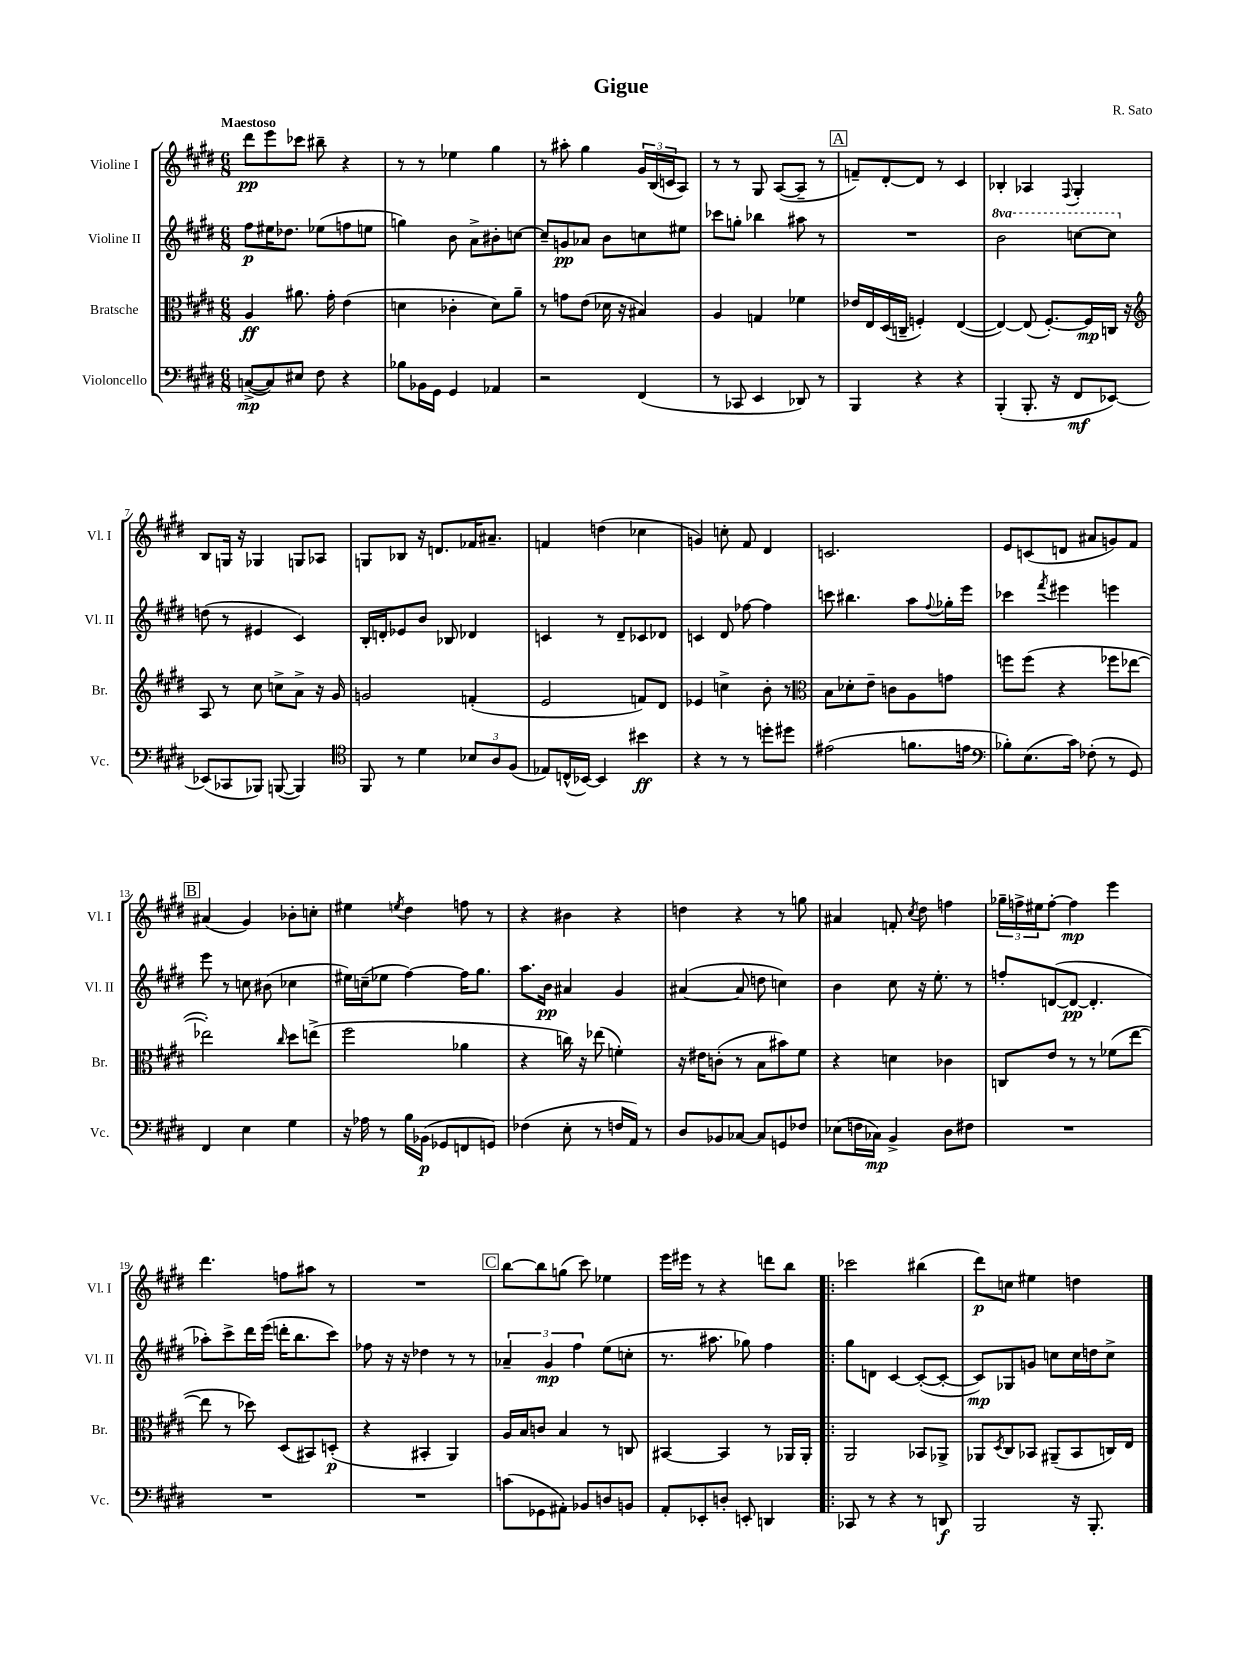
\header { title = "Gigue" composer = "R. Sato" }
<<
\new StaffGroup <<
\new Staff = "s0" \with { instrumentName = "Violine I" shortInstrumentName = "Vl. I" } {
    \clef treble \key e \major \numericTimeSignature \time 6/8 \tempo "Maestoso"
    dis'''8\pp e'''8 ces'''8 bis''8-- r4 |
    r8 r8 ees''4 gis''4 |
    r8 ais''8-. gis''4 \tuplet 3/2 { gis'16 b16( c'16 } a8) |
    r8 r8 gis8 a8~( a8-- r8 |
    \mark \markup { \box "A" } f'8--) dis'8~-. dis'8 r8 cis'4 |
    bes4-. aes4 \appoggiatura { fis8 } gis4-. |
    b8 g16 r16 ges4 g8 aes8 |
    g8 bes8 r16 d'8. fes'16 ais'8.-- |
    f'4 d''4( ces''4 |
    g'4) c''8-. fis'8 dis'4 |
    c'2. |
    e'8 c'8( d'8 ais'8 g'8) fis'8 |
    \mark \markup { \box "B" } ais'4( gis'4) bes'8-. c''8-. |
    eis''4 \acciaccatura { e''8 } dis''4 f''8 r8 |
    r4 bis'4 r4 |
    d''4 r4 r8 g''8 |
    ais'4 f'8-. \acciaccatura { cis''8 } dis''8 f''4 |
    \tuplet 3/2 { ges''16-- f''16-> eis''16 } f''8~-. f''4\mp e'''4 |
    dis'''4. f''8 ais''8 r8 |
    R2. |
    \mark \markup { \box "C" } b''8~ b''8 g''8( cis'''8) ees''4 |
    e'''16 eis'''16 r8 r4 d'''8 b''8 |
    \bar ".|:" ces'''2 bis''4( |
    dis'''8\p) c''8 eis''4 d''4 \bar "|." |
}
\new Staff = "s1" \with { instrumentName = "Violine II" shortInstrumentName = "Vl. II" } {
    \clef treble \key e \major \numericTimeSignature \time 6/8 \set Staff.ottavationMarkups = #ottavation-simple-ordinals
    fis''8\p eis''16 des''8. ees''8( f''8 e''8 |
    g''4) b'8 a'8-> bis'8-. c''8~ |
    c''8-- g'8\pp aes'8 b'8 c''8 eis''8 |
    ces'''8 g''8-. bes''4 ais''8 r8 |
    \mark \markup { \box "A" } R2. |
    \ottava #1 b''2 c'''8~ c'''8 \ottava #0 |
    d''8( r8 eis'4 cis'4) |
    b16-. d'16-. ees'8 b'8 bes8 des'4 |
    c'4 r8 dis'8-- ces'8 des'8 |
    c'4 dis'8 fes''8~ fes''4 |
    c'''8 bis''4. a''8 \appoggiatura { fis''8 } ges''16-. e'''16 |
    ces'''4 \acciaccatura { fis'''8 } eis'''4 e'''4 |
    \mark \markup { \box "B" } e'''8 r8 c''8 bis'8( ces''4 |
    eis''16) c''16--( ees''8 fis''4~) fis''16 gis''8. |
    a''8. b'16\pp ais'4 gis'4 |
    ais'4~( ais'8 d''8 c''4) |
    b'4 cis''8 r16 e''8.-. r8 |
    f''8-. d'8~( d'8~\pp d'4.-. |
    aes''8-.) cis'''8-> dis'''16 e'''16( d'''16-. b''8. cis'''8) |
    fes''8 r16 r16 des''4 r8 r8 |
    \mark \markup { \box "C" } \tuplet 3/2 { aes'4-- gis'4\mp fis''4 } e''8( c''8-. |
    r8. ais''8. ges''8) fis''4 |
    \bar ".|:" gis''8 d'8 cis'4~ cis'8~-.( cis'8~-. |
    cis'8\mp) ges8 g'8 c''8 c''16 d''16 c''8-> \bar "|." |
}
\new Staff = "s2" \with { instrumentName = "Bratsche" shortInstrumentName = "Br." } {
    \clef alto \key e \major \numericTimeSignature \time 6/8
    a4\ff ais'8. gis'16-. e'4( |
    d'4 ces'4-. d'8) a'8-- |
    r8 g'8 e'8( des'16 r16 bis4) |
    a4 g4 fes'4 |
    \mark \markup { \box "A" } ees'16 e16 dis16( c16-- f4-.) e4~( |
    e4~) e8( fis8.~-.) fis16\mp c16 r16 |
    \clef treble a8 r8 cis''8 c''8-> a'8-> r16 gis'16 |
    g'2 f'4-.( |
    e'2 f'8) dis'8 |
    ees'4 c''4-> b'8-. r8 |
    \clef alto b8 des'8-. e'8-- c'8 a8 g'8 |
    f''8 f''8( r4 fes''8 ees''8~ |
    \mark \markup { \box "B" } ees''2-.) \grace { cis''16 } dis''8 e''8->( |
    fis''2 aes'4 |
    r4 c''16) r16 ees''8( f'4-.) |
    r16 eis'16 c'8-.( r8 b8 bis'8) fis'8 |
    r4 d'4 ces'4 |
    c8 e'8 r8 r8 fes'8( e''8~ |
    e''8 r8 des''8) dis8( bis,8) d8-.\p( |
    r4 bis,4-. a,4) |
    \mark \markup { \box "C" } a16 b16 c'8 b4 r8 c8 |
    bis,4~ bis,4 r8 aes,16 aes,16-. |
    \bar ".|:" a,2 bes,8 aes,8-> |
    aes,8 \acciaccatura { dis8 } cis8 bes,8 ais,8--( bes,8 c16) e16 \bar "|." |
}
\new Staff = "s3" \with { instrumentName = "Violoncello" shortInstrumentName = "Vc." } {
    \clef bass \key e \major \numericTimeSignature \time 6/8
    c8~->\mp( c8) eis8 fis8 r4 |
    bes8 bes,16 gis,16 gis,4 aes,4 |
    r2 fis,4( |
    r8 ces,8 e,4 des,8) r8 |
    \mark \markup { \box "A" } b,,4 r4 r4 |
    b,,4-.( b,,8.-. r16 fis,8\mf ees,8~) |
    ees,8( ces,8 bes,,8) b,,8~( b,,4) |
    \clef tenor fis,8 r8 dis'4 \tuplet 3/2 { bes8 a8 fis8( } |
    ees8) c16-^( bes,16~) bes,4 bis'4\ff |
    r4 r8 r8 d''8-. dis''8 |
    eis'2( f'8. e'16 |
    \clef bass bes8-.) e8.( cis'16) fes8-.( r8 gis,8) |
    \mark \markup { \box "B" } fis,4 e4 gis4 |
    r16 aes16 r8 b16 bes,16\p( ges,8 f,8 g,8) |
    fes4( e8-. r8 f16 a,16) r8 |
    dis8 bes,8 ces8~ ces8 g,8 fes8 |
    ees8( f16 ces16\mp) b,4-> dis8 fis8 |
    R2. |
    R2. |
    R2. |
    \mark \markup { \box "C" } c'8( ges,8 ais,8-.) bes,8 d8 b,8 |
    a,8-. ees,8-. d8-. e,8-. d,4 |
    \bar ".|:" ces,8 r8 r4 r8 d,8\f |
    b,,2 r16 b,,8.-. \bar "|." |
}
>>
>>
